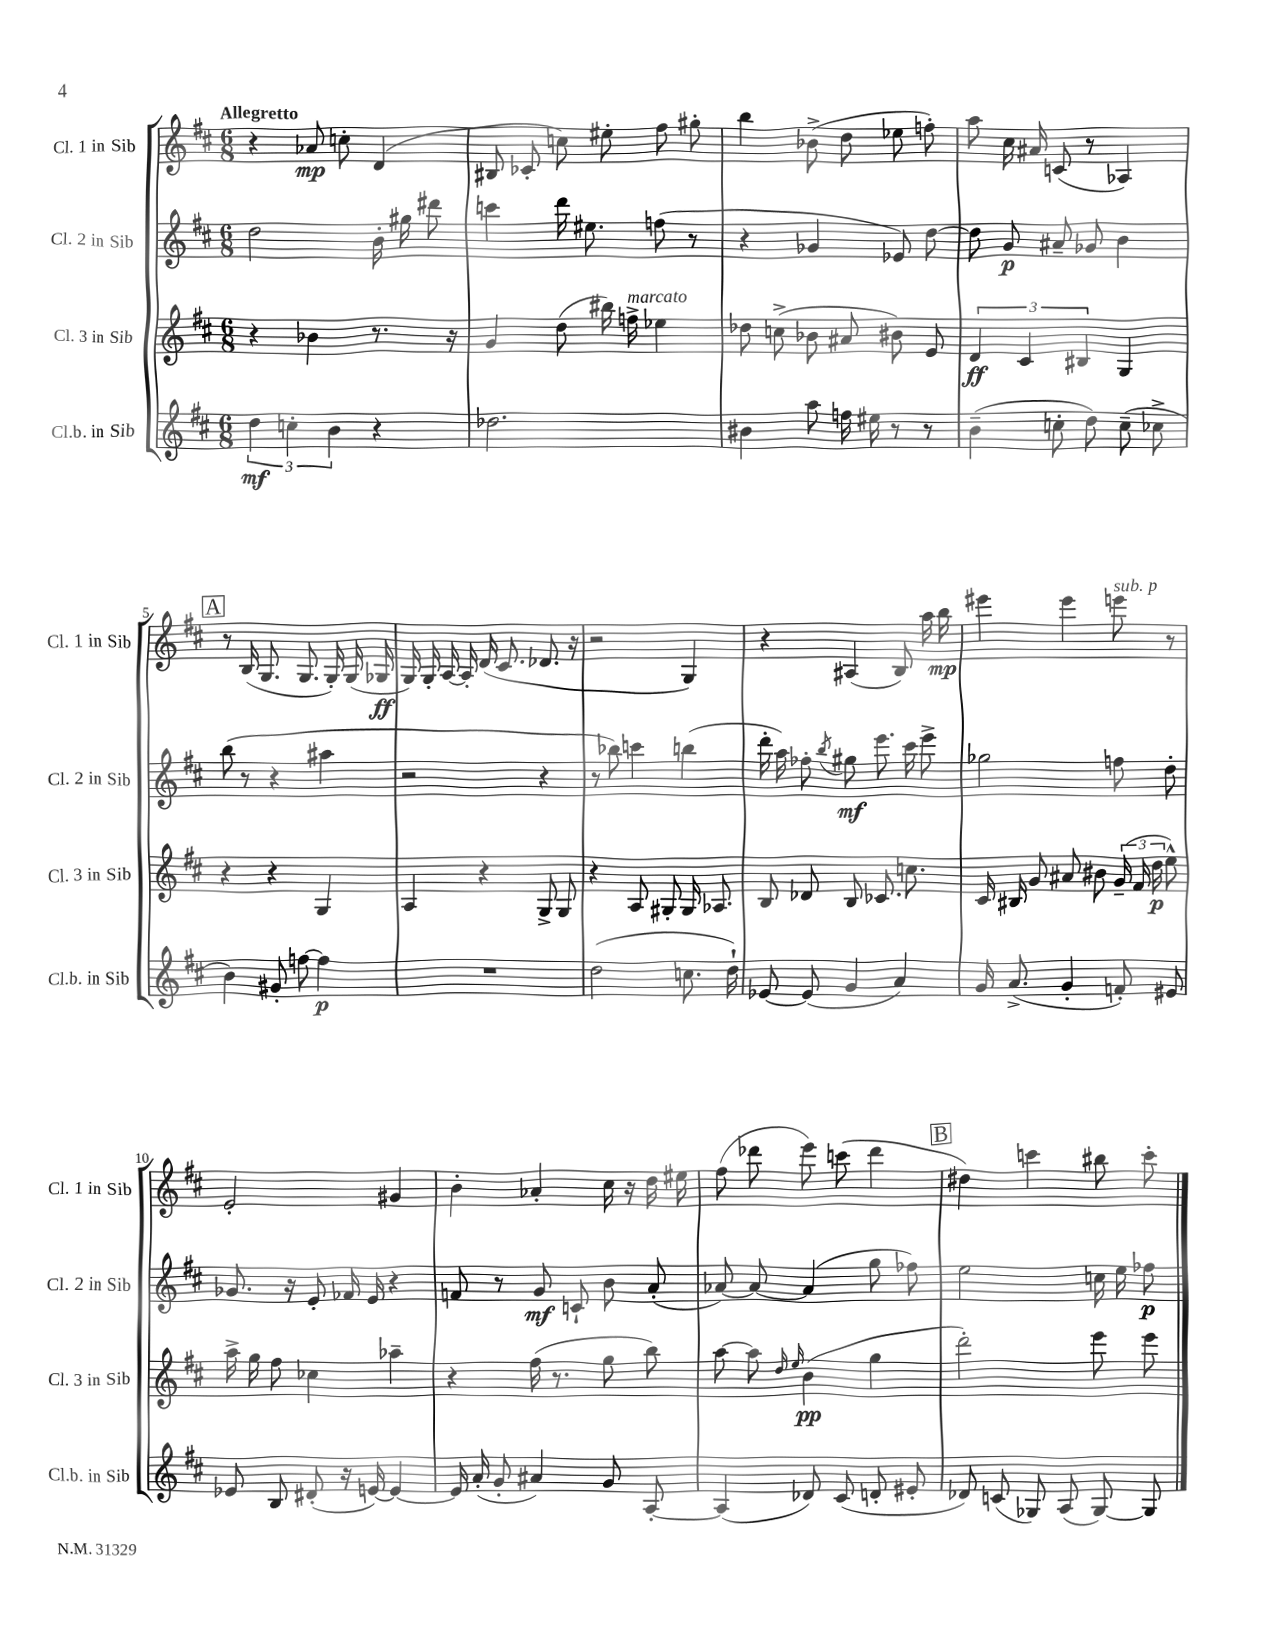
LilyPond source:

<<
\new StaffGroup <<
\new Staff = "s0" \with { instrumentName = "Cl. 1 in Sib" shortInstrumentName = "Cl. 1 in Sib" } {
    \clef treble \key d \major \numericTimeSignature \time 6/8 \tempo "Allegretto"
    \autoBeamOff r4 aes'8\mp c''8-. d'4( |
    bis8 ces'8-. c''8) eis''8-. fis''8 gis''8-. |
    b''4 bes'8->( d''8 ees''8 f''8-.) |
    a''8 cis''16 ais'16 c'8( r8 aes4) |
    \mark \markup { \box "A" } r8 b16( g8. g8. g16-.) g16( ges16\ff |
    g16) g16-. a16~ a16-. d'16( cis'8. des'8. r16 |
    r2 g4) |
    r4 ais4( b8) a''16 b''16\mp |
    eis'''4 eis'''4 e'''8^\markup { \italic "sub. p" } r8 |
    e'2-. gis'4 |
    b'4-. aes'4-. cis''16 r16 d''16 eis''16 |
    fis''8( des'''8 e'''8) c'''8( des'''4 |
    \mark \markup { \box "B" } dis''4) c'''4 bis''8 c'''8-. \bar "|." |
}
\new Staff = "s1" \with { instrumentName = "Cl. 2 in Sib" shortInstrumentName = "Cl. 2 in Sib" } {
    \clef treble \key d \major \numericTimeSignature \time 6/8
    \autoBeamOff d''2 b'16-. gis''16 dis'''8 |
    c'''4 d'''16 eis''8. f''8( r8 |
    r4 ges'4 ees'8) d''8~ |
    d''8 g'8\p ais'8-- ges'8 b'4 |
    \mark \markup { \box "A" } b''8( r8 r4 ais''4 |
    r2 r4 |
    r8 bes''8) c'''4 b''4( |
    d'''16-. a''16) fes''8-. \acciaccatura { b''8 } gis''8\mf e'''8. cis'''16 e'''8-> |
    ges''2 f''8 d''8-. |
    ges'8. r16 e'8-. fes'16 e'16 r4 |
    f'8 r8 g'8\mf c'8-! b'8 a'8-.( |
    aes'8~) aes'8~ aes'4( g''8 fes''8) |
    \mark \markup { \box "B" } e''2 c''16 e''16 fes''8\p \bar "|." |
}
\new Staff = "s2" \with { instrumentName = "Cl. 3 in Sib" shortInstrumentName = "Cl. 3 in Sib" } {
    \clef treble \key d \major \numericTimeSignature \time 6/8
    \autoBeamOff r4 bes'4 r8. r16 |
    g'4 d''8( bis''16) f''16->^\markup { \italic "marcato" } ees''4 |
    des''8 c''8->( bes'8 ais'8 bis'8) e'8 |
    \tuplet 3/2 { d'4\ff cis'4 bis4 } g4 |
    \mark \markup { \box "A" } r4 r4 g4 |
    a4 r4 g8-> g8 |
    r4 a8 gis8-. gis16 aes8. |
    b8 des'8 b8 ces'8. c''8. |
    cis'16 bis16 g'8 ais'8 bis'8 \tuplet 3/2 { g'16--( fis'16 d''16\p } e''8-^) |
    a''16-> g''16 fis''8 ces''4 aes''4-- |
    r4 fis''16( r8. g''8 b''8) |
    a''8~ a''8 \grace { d''16 e''16 } b'4\pp( g''4 |
    \mark \markup { \box "B" } d'''2-.) e'''8 e'''8 \bar "|." |
}
\new Staff = "s3" \with { instrumentName = "Cl.b. in Sib" shortInstrumentName = "Cl.b. in Sib" } {
    \clef treble \key d \major \numericTimeSignature \time 6/8
    \autoBeamOff \tuplet 3/2 { d''4\mf c''4-. b'4 } r4 |
    des''2. |
    bis'4 a''8 f''16 eis''16 r8 r8 |
    b'4--( c''8-. d''8) c''8--( ces''8-> |
    \mark \markup { \box "A" } b'4) gis'8-. f''8~ f''4\p |
    R2. |
    d''2( c''8. d''16-!) |
    ees'8~ ees'8( g'4 a'4) |
    g'16 a'8.->( g'4-. f'8-.) eis'8 |
    ees'8 b8 dis'8-.( r16 e'16~) e'4~ |
    e'16 a'16-.( g'8-. ais'4) g'8 a8~-. |
    a4( des'8) cis'8( d'8-. eis'8-. |
    \mark \markup { \box "B" } des'8) c'8( ges8) a8( ges8~) ges8 \bar "|." |
}
>>
>>
